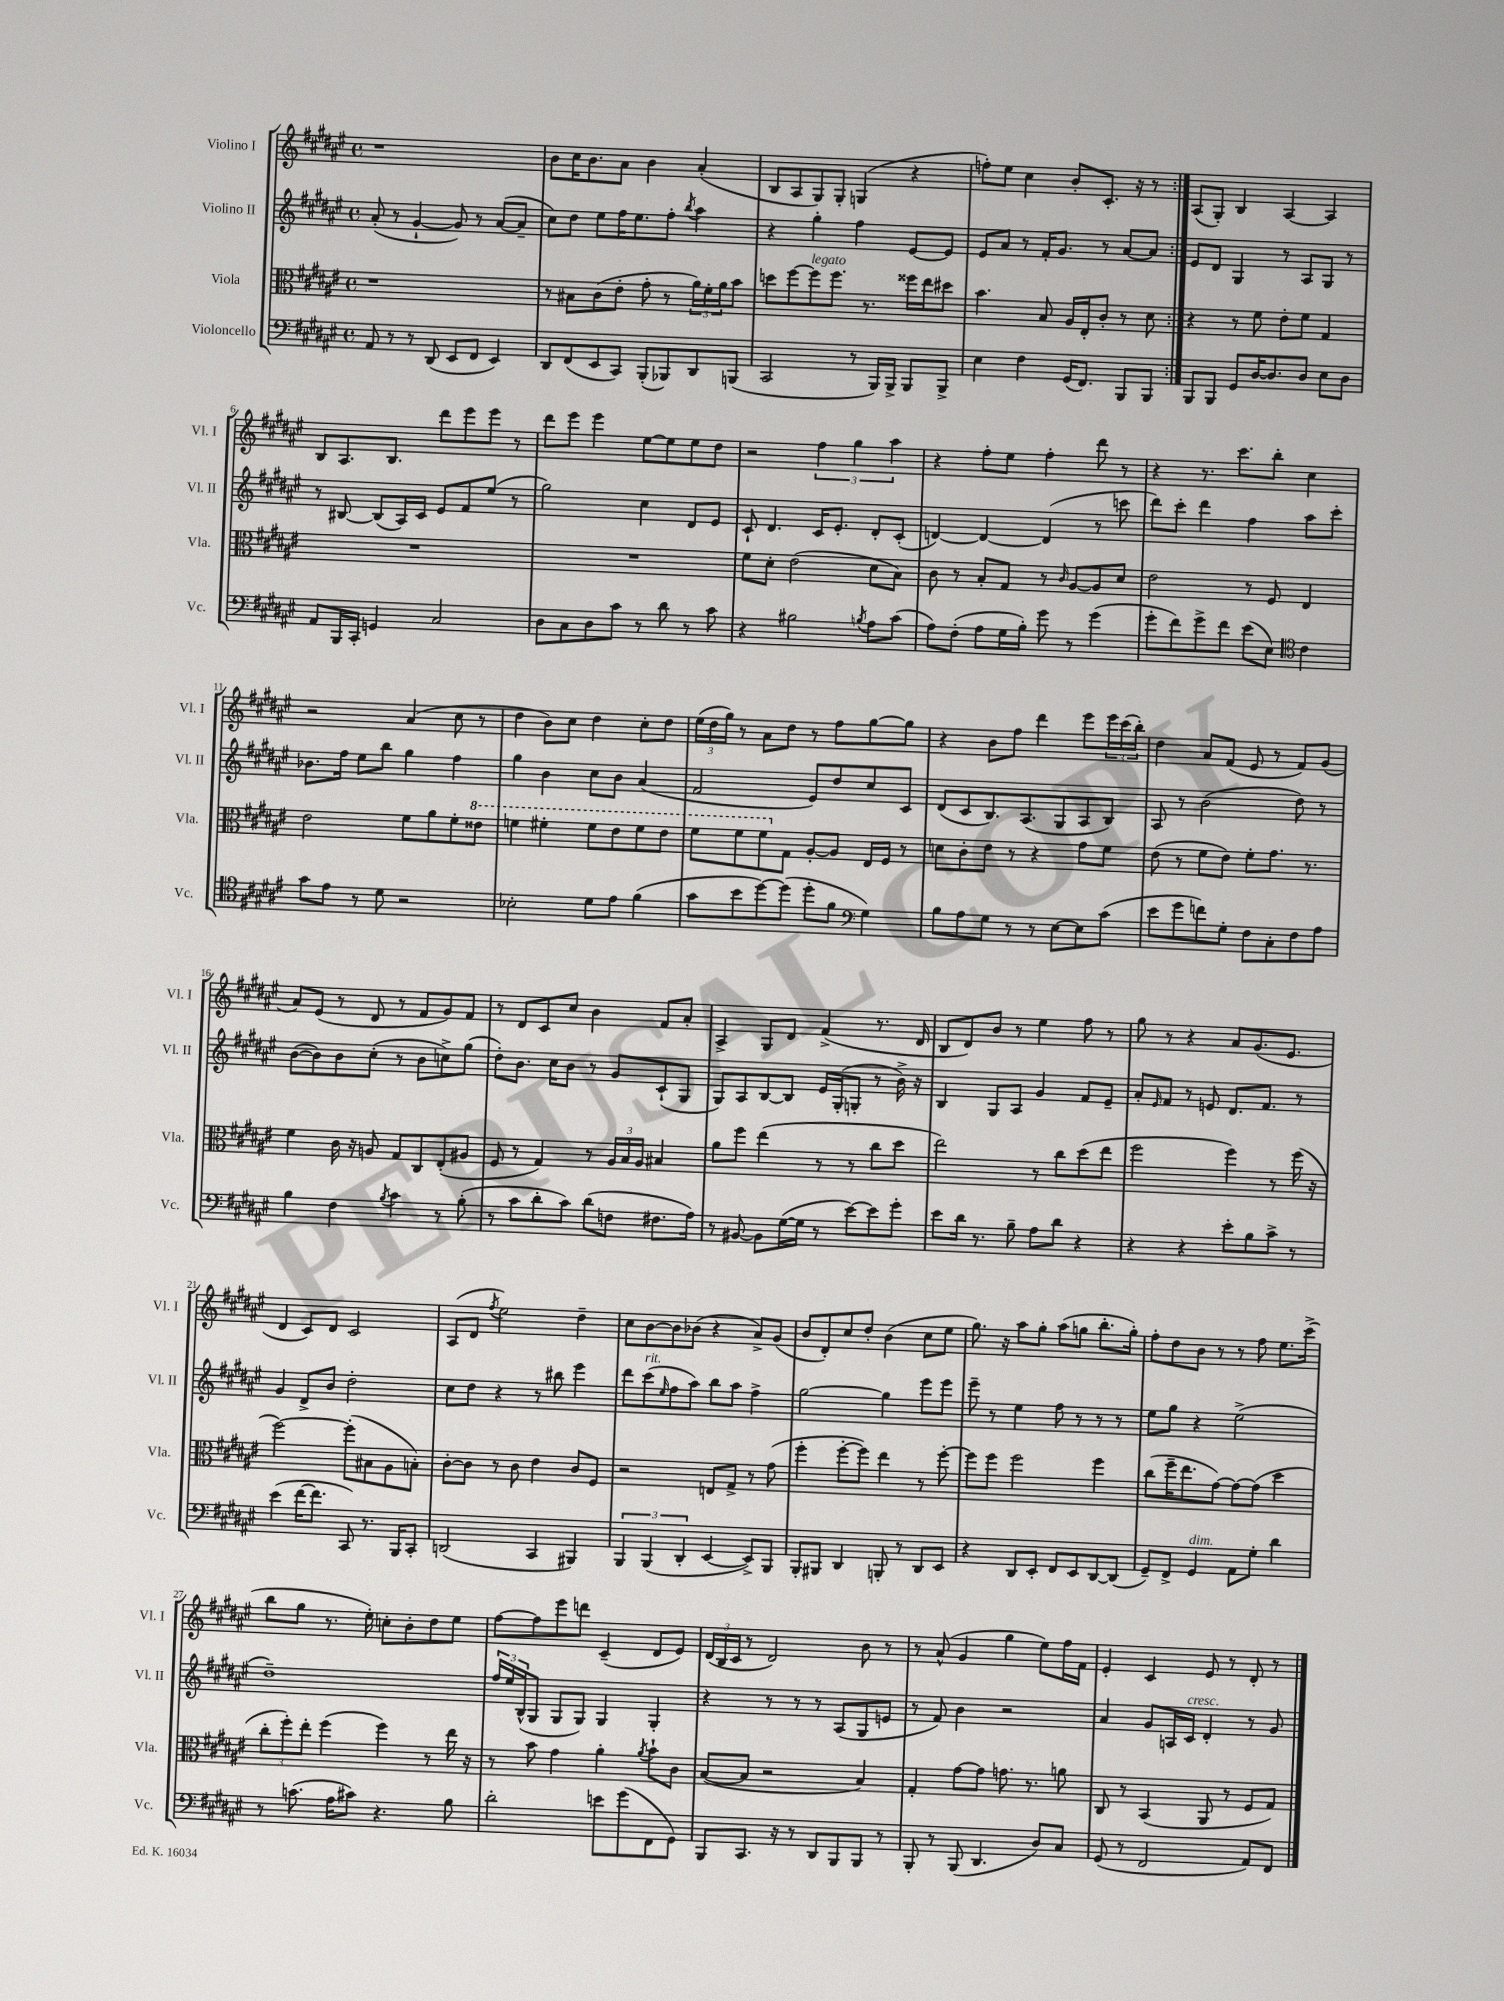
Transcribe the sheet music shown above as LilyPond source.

<<
\new StaffGroup <<
\new Staff = "s0" \with { instrumentName = "Violino I" shortInstrumentName = "Vl. I" } {
    \clef treble \key fis \major \defaultTimeSignature \time 4/4
    \repeat volta 2 { r1 |
    b'8 cis''16 b'8. ais'8 b'4 ais'4-.( |
    b8 ais8 gis8) gis8-. g4( r4 |
    f''8-.) eis''8 cis''4 b'8-. cis'8.-. r16 r8 | }
    ais8( gis8-.) b4 ais4~ ais4 |
    b8 ais8. b8. dis'''8 eis'''8 eis'''8 r8 |
    dis'''8 eis'''8 eis'''4 eis''8~ eis''8 eis''8 dis''8 |
    r2 \tuplet 3/2 { fis''4 gis''4 ais''4 } |
    r4 fis''8-. eis''8 fis''4-. dis'''8 r8 |
    r4 r8. cis'''8. b''8-. cis''4 |
    r2 ais'4( cis''8 r8 |
    dis''4 b'8) cis''8 dis''4 cis''8-. dis''8 |
    \tuplet 3/2 { eis''16( dis''16 gis''16) } r8 ais'8 dis''8 r8 fis''8 gis''8~ gis''8 |
    r4 b'8 fis''8 dis'''4 eis'''8 \tuplet 3/2 { eis'''16 cis'''16( b''16-.) } |
    dis''4 ais'8 fis'8( eis'8 r8 fis'8) gis'8( |
    ais'8) eis'8( r8 dis'8 r8 fis'8 gis'8) fis'8 |
    r8 dis'8 cis'8 cis''8 b'4 fis'8 ais'8-. |
    ais4-> gis8 dis'8 fis'4->( r8. dis'16 |
    b8 dis'8) b'8 r8 eis''4 fis''8 r8 |
    gis''8 r8 r4 ais'8 gis'8.( eis'8. |
    dis'4 cis'8) dis'8 cis'2 |
    ais8( dis'8 \acciaccatura { fis''8 } eis''2) dis''4-- |
    cis''8 b'8~ b'8 bes'8( r4 ais'8->) gis'8( |
    b'8 dis'8-.) cis''8 dis''8-. b'4( cis''8 eis''8 |
    gis''8.) r16 ais''8 gis''8-. ais''8( g''8 b''8.-. g''16-.) |
    fis''8-. dis''8 b'8 r8 r8 fis''8 eis''8. cis'''16->( |
    b''8 gis''8 r8. eis''16-.) c''8-. b'8-. dis''8 eis''8 |
    fis''8~ fis''8 eis'''8 d'''8 cis'4--( dis'8 eis'8) |
    \tuplet 3/2 { dis'16( b16 cis'16 } r8 dis'2) b'8 r8 |
    r8 ais'8-^( gis'4 gis''4 eis''8) fis''16 fis'16 |
    eis'4-. cis'4 eis'8 r8 dis'8-. r8 \bar "|." |
}
\new Staff = "s1" \with { instrumentName = "Violino II" shortInstrumentName = "Vl. II" } {
    \clef treble \key fis \major \defaultTimeSignature \time 4/4
    \repeat volta 2 { ais'8-.( r8 gis'4~-! gis'8) r8 ais'8~( ais'8-- |
    cis''8) dis''8 eis''8 fis''16 eis''8. fis''8-. \acciaccatura { b''8 } ais''4 |
    r4 gis''4-. fis''4 eis'8~ eis'8 |
    eis'8 ais'8 r8 fis'16-. gis'8. r8 ais'8~ ais'8 | }
    eis'8 dis'8 gis4 r8 ais8 gis8 r8 |
    r8 bis8~ bis8( ais16) cis'16 eis'8 fis'8 eis''8( r8 |
    gis''2) cis''4 dis'8 eis'8 |
    cis'8-! dis'4. cis'16 eis'8.-. dis'8-. cis'8-.( |
    d'4~) d'4~ d'4( r8 c'''8 |
    dis'''8) cis'''8-. dis'''4 fis''4 ais''8 cis'''8-. |
    bes'8. fis''16 eis''8 b''8 gis''4 fis''4 |
    gis''4 b'4 cis''8 b'8 ais'4( |
    fis'2 eis'8) dis''8 cis''8 cis'8 |
    dis'8( cis'8 b8.) ais8.( gis8 ais8 b8) |
    ais8 r8 b'2( dis''8) r8 |
    b'8~( b'8) b'8 cis''8-.( r8 b'8 c''8->) gis''8( |
    dis''8-.) b'8. cis''16 b'8 r8 gis'8 cis'8-!( gis8 |
    gis8) ais8 b8~ b8 eis'16 gis16-.( g8-. r8 b'16->) r16 |
    b4 gis8 ais8 gis'4 fis'8 eis'8-- |
    ais'8-. \grace { eis'16 } fis'8 r8 e'8 dis'8. fis'8. r8 |
    gis'4 dis'8-> b'8 dis''2-. |
    cis''8 dis''8 r4 r8 bis''8 eis'''4 |
    dis'''8 cis'''8^\markup { \italic "rit." }( \grace { eis''16 } fis''8 ais''8) b''8 ais''8 fis''4-> |
    gis''2~ gis''4 eis'''8 eis'''8 |
    eis'''8-- r8 eis''4 fis''8 r8 r8 r8 |
    eis''8 gis''8 r4 eis''2->( |
    dis''1--) |
    \tuplet 3/2 { fis''16 eis''16 b16-^( } gis8 gis8 gis8) gis4 gis4-. |
    r4 r8 r8 r8 ais8( gis8 e'8 |
    r8 fis'8) b'4 r2 |
    ais'4 gis'8 a16 cis'16^\markup { \italic "cresc." } dis'4-. r8 gis'8 \bar "|." |
}
\new Staff = "s2" \with { instrumentName = "Viola" shortInstrumentName = "Vla." } {
    \clef alto \key fis \major \defaultTimeSignature \time 4/4
    \repeat volta 2 { r1 |
    r8 bis8 cis'8( eis'8-. gis'8-. r8 \tuplet 3/2 { ais'16) fis'16-. ais'16 } b'8 |
    d''8 fis''8~ fis''8^\markup { \italic "legato" } fis''8. r8. fisis''16 eis''16 dis''8 |
    b'4. b8 ais16 eis16-. cis'8-. r8 dis'8 | }
    r4 r8 fis'8 eis'8-. fis'8 gis4 |
    R1 |
    R1 |
    fis'8 dis'8-. eis'2( dis'8 b8) |
    cis'8 r8 b8-. gis8 r8 \grace { cis'16 } ais8~ ais8 dis'8 |
    eis'2 r8 fis8 eis4 |
    eis'2 fis'8 ais'8 fis'8-. \ottava #1 eisis''8 |
    f''4 fis''4-. fis''8 eis''8 fis''8 eis''8 |
    fis''8 fis''8 fis''8 \ottava #0 gis8 ais8~-. ais8 eis16 fis16 r8 |
    d'8 cis'8-. eis'8 r8 r4 gis'8 fis'8 |
    eis'8( r8 fis'8 eis'8) fis'8-. gis'8. r8. |
    fis'4 cis'16 r16 a8 gis8 cis8 eis8-.( ais8 |
    fis8 r8 gis4) r8 \tuplet 3/2 { ais16 b16 ais16 } bis4 |
    ais'8 fis''8 eis''4( r8 r8 cis''8 dis''8 |
    eis''2) r8 cis''8 dis''8( eis''8 |
    fis''2 fis''4) r8 fis''16( r16 |
    fis''2~) fis''8-.( bis8 ais8 b8-.) |
    cis'8~-. cis'8 r8 cis'8 eis'4 cis'8 fis8 |
    r2 e8 gis8-> r8 gis'8( |
    fis''4-. fis''8~-. fis''8) eis''4 r8 fis''8~-. |
    fis''8 fis''8 fis''2 fis''4 |
    cis''8( fis''16-- eis''8. gis'8~) gis'8~ gis'8( dis''4 |
    \tuplet 3/2 { cis''8-. fis''8-.) eis''8-. } fis''4( fis''4) r8 eis''16 r16 |
    r8 b'8 gis'4 ais'4-. \acciaccatura { ais'8 } b'8-! cis'8 |
    b8~( b8 r2 b4) |
    gis4-. gis'8~ gis'8 g'8. r8. a'8 |
    cis8 r8 b,4( ais,8 r8 fis8 gis8) \bar "|." |
}
\new Staff = "s3" \with { instrumentName = "Violoncello" shortInstrumentName = "Vc." } {
    \clef bass \key fis \major \defaultTimeSignature \time 4/4
    \repeat volta 2 { ais,8 r8 r8 dis,8( eis,8 fis,8 eis,4) |
    dis,8 fis,8( eis,8 cis,8) b,,8-.( bes,,8) dis,8 b,,8( |
    cis,2 r8 b,,16) b,,16-> b,,8 b,,8-> |
    eis4 fis4 gis,16( fis,8.) b,,8 b,,8 | }
    b,,8 b,,8 gis,8 dis16~ dis8. dis8 eis8 dis8 |
    ais,8 b,,16 cis,16-. g,4 cis2 |
    dis8 cis8 dis8 cis'8 r8 dis'8 r8 cis'8 |
    r4 bis2 \acciaccatura { b8 } ais8 cis'8( |
    ais8) fis8-.( ais8 gis16 b16-.) gis'8 r8 gis'4( |
    gis'8-. fis'8) gis'8-> fis'8 eis'8( eis8) \clef tenor cis'4 |
    gis'8 eis'8 r8 dis'8 r2 |
    bes2-. dis'8 eis'8 fis'4( |
    gis'8 b'8 dis''8~) dis''8( dis''8-. fis'8 \clef bass gis4) |
    b8 ais8 gis8 r8 r8 eis8~ eis8 cis'8( |
    eis'8 gis'8 f'8) gis8-. fis8 cis8-. fis8 ais8 |
    b4 fis4 \acciaccatura { b8 } cis'4 r8 b8-.( |
    r8 cis'8 dis'8-. cis'8) dis'8( f8 fis8. ais16) |
    r8 bis,8~ bis,8 gis16~( gis16 r8 eis'8~) eis'8 gis'8-. |
    eis'8 dis'16 r8. b8-- ais8 dis'8 r4 |
    r4 r4 eis'8-. b8 cis'8-> r8 |
    eis'4( fis'16~ fis'8. cis,8) r8. b,,16 cis,8-. |
    d,2( cis,4 bis,,4) |
    \tuplet 3/2 { b,,4 b,,4( dis,4-. } eis,4~ eis,8->) b,,8 |
    b,,8-. bis,,8 dis,4 b,,8-. r8 dis,8 eis,8 |
    r4 dis,8 eis,8-. fis,8 eis,8 dis,8~ dis,8( |
    gis,8--) fis,8-> gis,4^\markup { \italic "dim." } ais,8 gis8-. dis'4 |
    r8 c'8.( ais16 cis'8) r4. b8 |
    dis'2-. e'8 gis'8( fis,8 gis,8) |
    b,,8 cis,8. r16 r8 dis,8 b,,8 b,,8 r8 |
    b,,8-. r8 b,,8( dis,4. dis8) cis8 |
    gis,8( r8 fis,2 ais,8) fis,8 \bar "|." |
}
>>
>>
